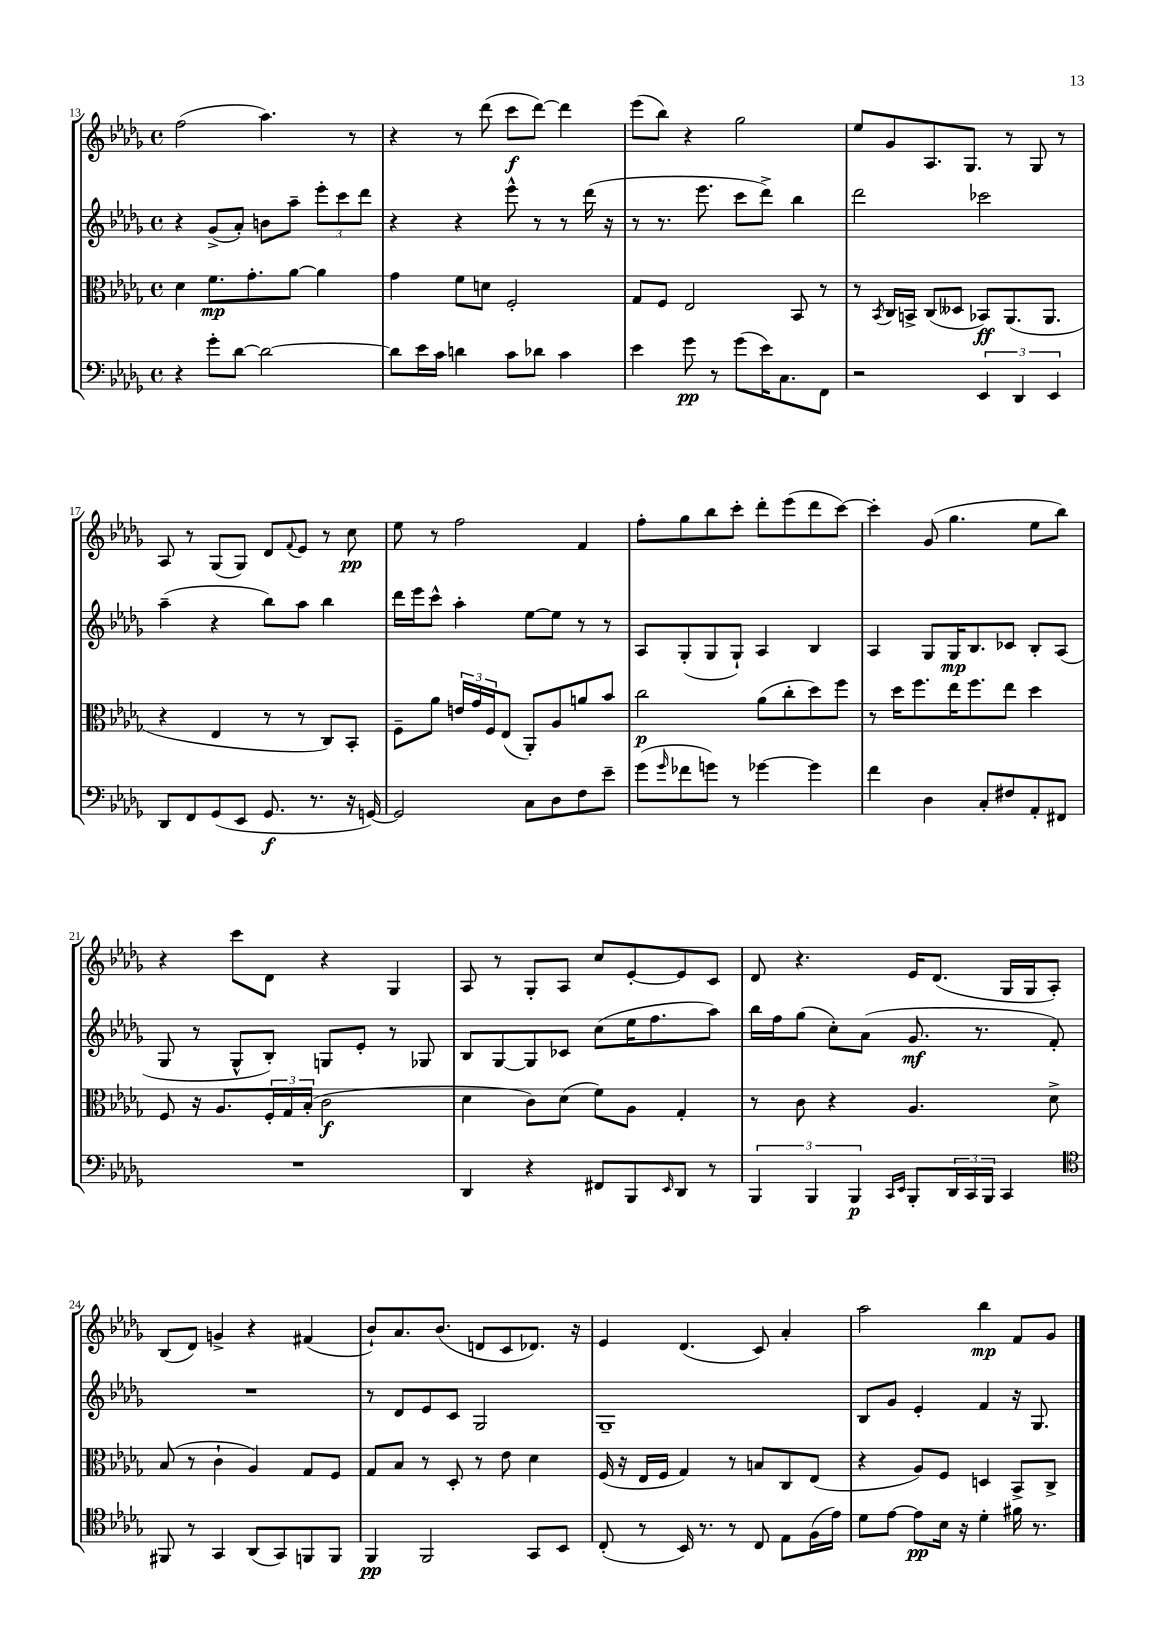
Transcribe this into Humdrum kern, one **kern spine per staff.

**kern	**kern	**kern	**kern
*staff4	*staff3	*staff2	*staff1
*clefF4	*clefC3	*clefG2	*clefG2
*k[b-e-a-d-g-]	*k[b-e-a-d-g-]	*k[b-e-a-d-g-]	*k[b-e-a-d-g-]
*M4/4	*M4/4	*M4/4	*M4/4
*met(c)	*met(c)	*met(c)	*met(c)
4r	4d-	4r	(2ff
8g-'	8.f	(8g-^	.
[8d-	.	8a-')	.
.	8.g-'	.	.
2d-_	.	8b	4.aa-)
.	[8a-	8aa-~	.
.	4a-]	12eee-'	.
.	.	12ccc	.
.	.	.	8r
.	.	12ddd-	.
=	=	=	=
8d-]	4g-	4r	4r
16e-	.	.	.
16c	.	.	.
4d	8f	4r	8r
.	8d	.	(8ddd-
8c	2F'	8eee-^^	8ccc
8d-	.	8r	[8ddd-)
4c	.	8r	4ddd-]
.	.	(16ddd-	.
.	.	16r	.
=	=	=	=
4e-	8G-	8r	(8eee-
.	8F	8.r	8bb-)
8g-	2E-	.	4r
.	.	8.eee-	.
8r	.	.	.
(8g-	.	8ccc	2gg-
16e-)	.	8ddd-^)	.
8.C	.	.	.
.	8BB-	4bb-	.
8FF	8r	.	.
=	=	=	=
2r	8r	2ddd-	8ee-
.	8qBB-	.	.
.	16C	.	8g-
.	16BB^	.	.
.	(8C	.	8.A-
.	8D--	.	.
.	.	.	8.G-
6EE-	8BB-)	2ccc-	.
.	(8.AA-	.	8r
6DD-	.	.	.
.	.	.	8G-
.	8.AA-	.	.
6EE-	.	.	.
.	.	.	8r
=	=	=	=
8DD-	4r	(4aa-~	8A-
8FF	.	.	8r
(8GG-	4E-	4r	(8G-
8EE-	.	.	8G-)
8.GG-	8r	8bb-)	8d-
.	.	.	8qqf
.	8r	8aa-	8e-
8.r	.	.	.
.	8C)	4bb-	8r
16r	8BB-'	.	8cc
[16GG)	.	.	.
=	=	=	=
2GG]	8F~	16ddd-	8ee-
.	.	16eee-	.
.	8a-	8ccc^^	8r
.	24e	4aa-'	2ff
.	24g-	.	.
.	24F	.	.
.	(8E-	.	.
8C	8AA-')	[8ee-	.
8D-	8A-	8ee-]	.
8F	8a	8r	4f
8e-~	8b-	8r	.
=	=	=	=
(8g-	2cc	8A-	8ff'
16qqg-	.	.	.
8f-	.	(8G-'	8gg-
8g)	.	8G-	8bb-
8r	.	8G-`)	8ccc'
[4g-	(8a-	4A-	8ddd-'
.	8cc'	.	(8eee-
4g-]	8dd-)	4B-	8ddd-
.	8ff	.	[8ccc)
=	=	=	=
4f	8r	4A-	4ccc']
.	16dd-	.	.
.	8.ff	.	.
4D-	.	8G-	(8g-
.	16ee-	16G-	4.gg-
.	8.ff	8.B-	.
8C'	.	.	.
8F#	8ee-	8c-	.
8AA-'	4dd-	8B-'	8ee-
8FF#	.	(8A-	8bb-)
=	=	=	=
1r	8F	8G-	4r
.	16r	8r	.
.	8.A-	.	.
.	.	8G-^^	8ccc
.	24F'	8B-')	8d-
.	24G-	.	.
.	(24B-'	.	.
.	2c	8G	4r
.	.	8e-'	.
.	.	8r	4G-
.	.	8G-	.
=	=	=	=
4DD-	4d-	8B-	8A-
.	.	[8G-	8r
4r	8c)	8G-]	8G-'
.	(8d-	8c-	8A-
8FF#	8f)	(8cc	8cc
8BBB-	8A-	16ee-	[8e-'
.	.	8.ff	.
16qqEE-	.	.	.
8DD-	4G-'	.	8e-]
8r	.	8aa-)	8c
=	=	=	=
6BBB-	8r	16bb-	8d-
.	.	16ff	.
.	8c	(8gg-	4.r
6BBB-	.	.	.
.	4r	8cc')	.
6BBB-	.	.	.
.	.	(8a-	.
16qqCC	.	.	.
16qqEE-	.	.	.
8BBB-'	4.A-	8.g-	16e-
.	.	.	(8.d-
24DD-	.	.	.
24CC	.	.	.
.	.	8.r	.
24BBB-	.	.	.
4CC	.	.	16G-
.	.	.	16G-
.	8d-^	8f')	8A-')
=	=	=	=
*clefC4	*	*	*
8FF#	(8B-	1r	(8B-
8r	8r	.	8d-)
4GG-	4c`	.	4g^
(8AA-	4A-)	.	4r
8GG-)	.	.	.
8FF	8G-	.	(4f#
8FF	8F	.	.
=	=	=	=
4FF	8G-	8r	8b-`)
.	8B-	8d-	8.a-
2FF	8r	8e-	.
.	.	.	(8.b-
.	8D-'	8c	.
.	8r	2G-	8d
.	8e-	.	8c
8GG-	4d-	.	8.d-)
8BB-	.	.	.
.	.	.	16r
=	=	=	=
(8C'	(16F	1G-~	4e-
.	16r	.	.
8r	16E-	.	.
.	16F	.	.
16BB-)	4G-)	.	(4.d-
8.r	.	.	.
8r	8r	.	.
8C	8B	.	8c)
8E-	8C	.	4a-'
(16F	(8E-	.	.
16e-)	.	.	.
=	=	=	=
8d-	4r	8B-	2aa-
[8e-	.	8g-	.
8e-]	8A-)	4e-'	.
16B-	8F	.	.
16r	.	.	.
4d-'	4D	4f	4bb-
16f#	8BB-^	16r	8f
8.r	.	8.G-	.
.	8C^	.	8g-
==	==	==	==
*-	*-	*-	*-
